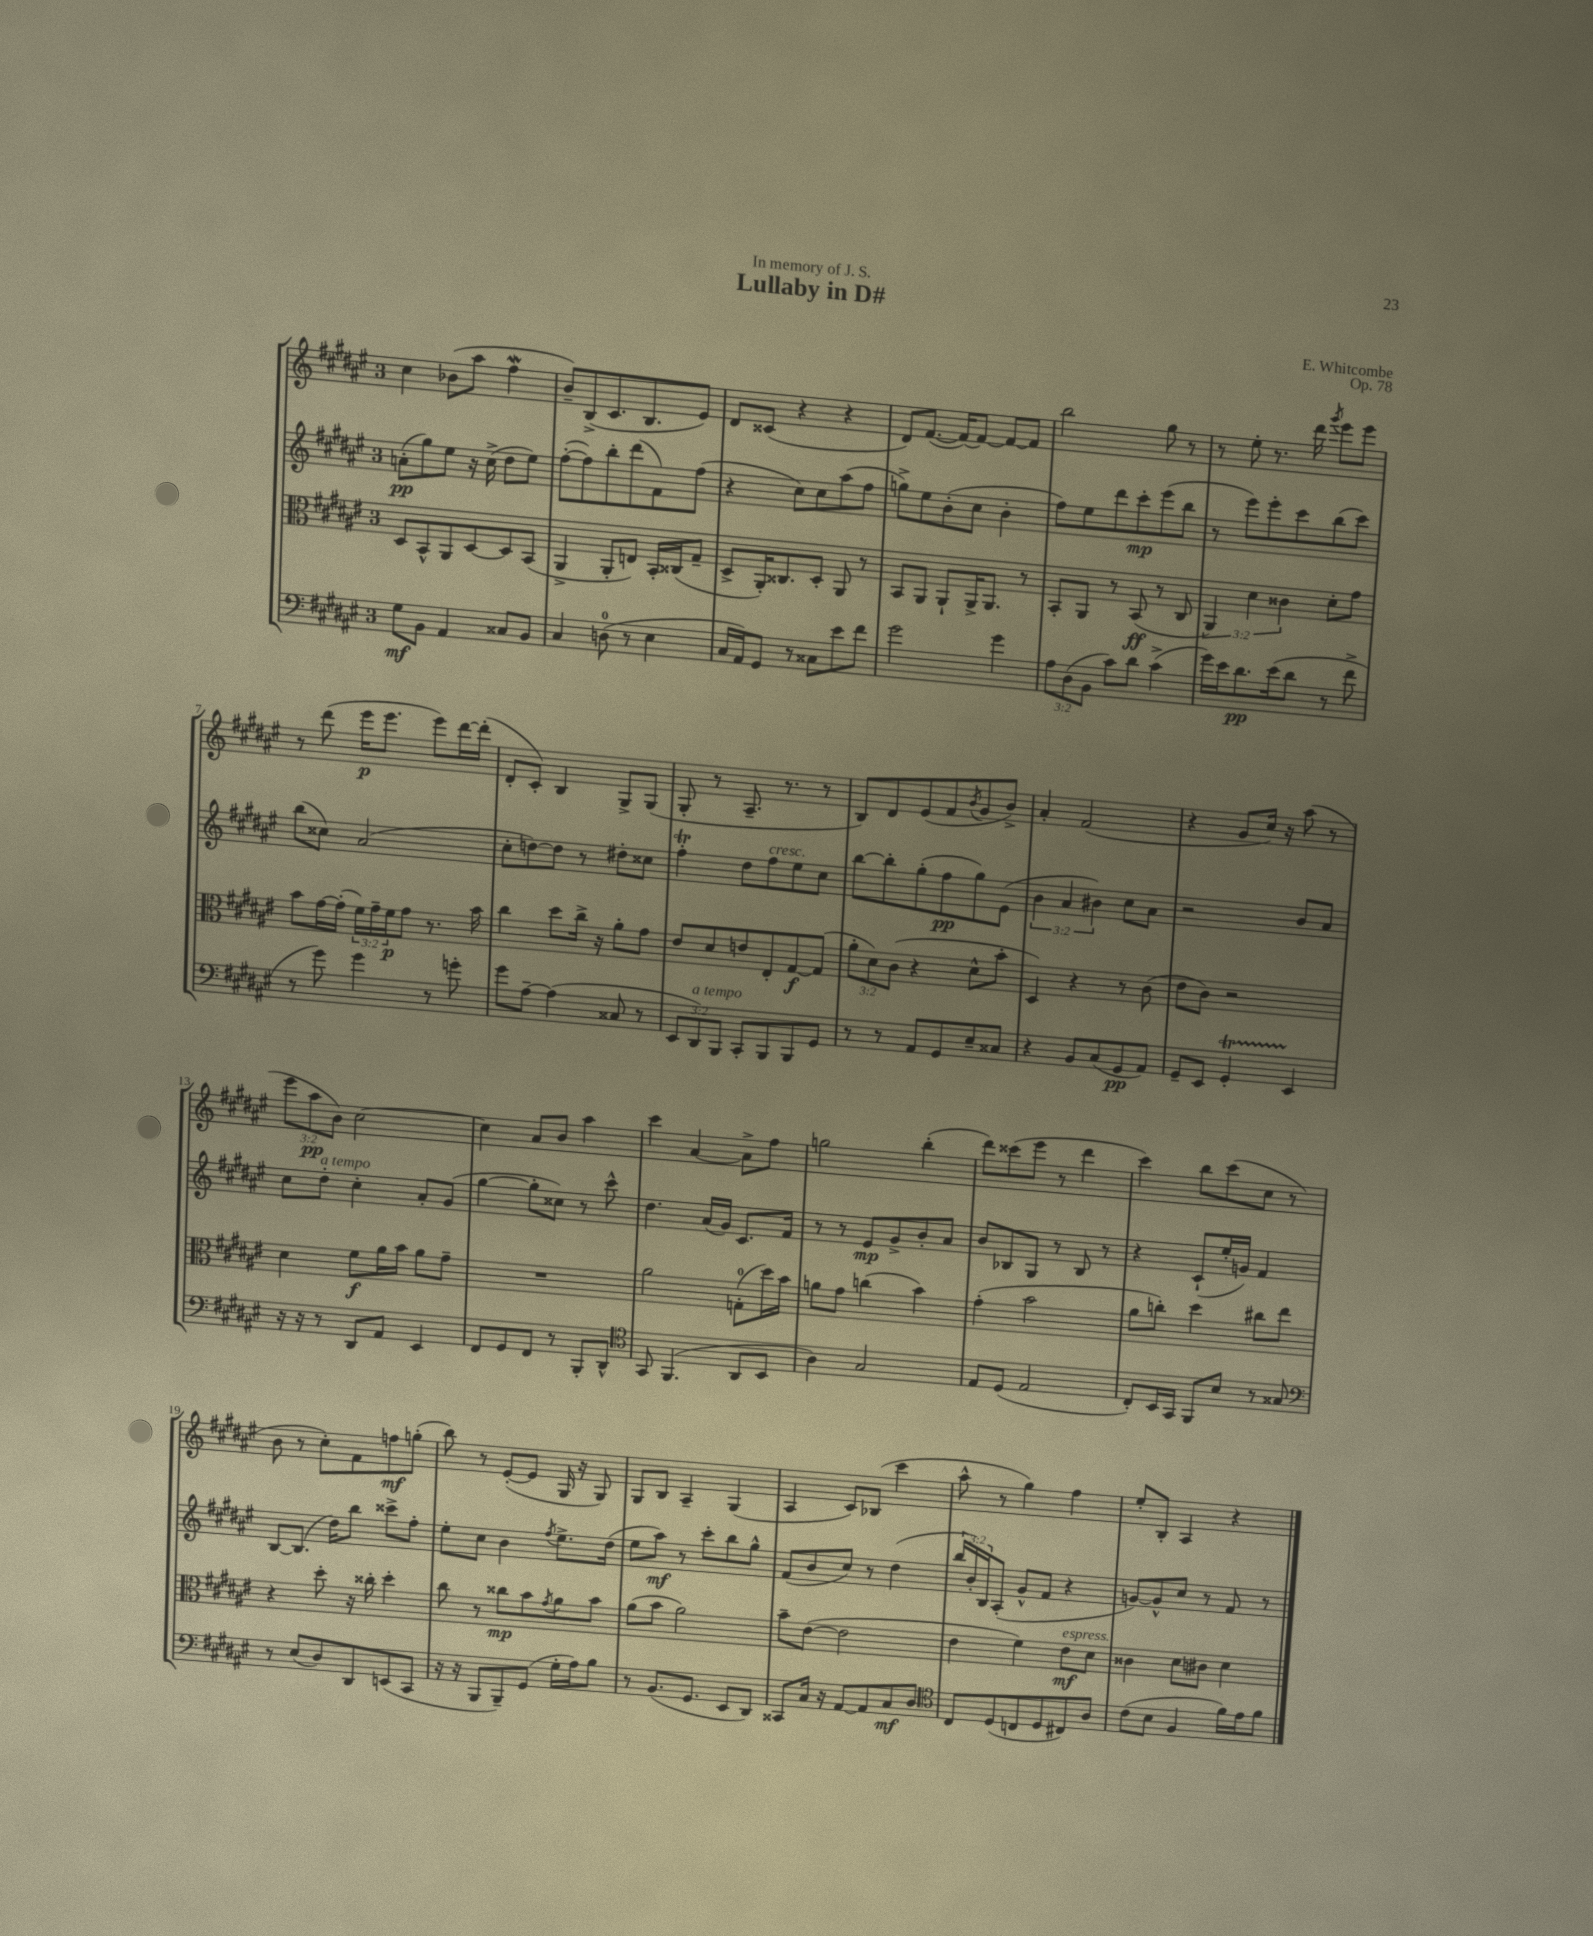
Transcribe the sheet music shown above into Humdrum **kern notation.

**kern	**kern	**kern	**kern
*staff4	*staff3	*staff2	*staff1
*clefF4	*clefC3	*clefG2	*clefG2
*k[f#c#g#d#a#e#]	*k[f#c#g#d#a#e#]	*k[f#c#g#d#a#e#]	*k[f#c#g#d#a#e#]
*M3/4	*M3/4	*M3/4	*M3/4
8G#	8D#	(8a'	4cc#
8BB	8BB^^	8gg#)	.
4AA#	8AA#	8ee#	(8b-
.	[8D#	16r	8aa#
.	.	(16cc#^	.
8C##	8D#]	8dd#	4ff#
8BB	(8BB	8ee#)	.
=	=	=	=
4C#	4AA#^	([8ff#'	8b~)
.	.	8ff#])	(8B^
(8D	8AA#'	8bb'	8.c#
8r	8E)	(8ddd#	.
.	.	.	8.B
4E#	16BB'	8f#)	.
.	(16C##	.	.
.	8G#~	(8ff#	8e#)
=	=	=	=
16C#	8D#^	4r	8d#
16AA#)	.	.	.
8GG#	16AA#')	.	(8c##
.	8.C##	.	.
8r	.	8cc#)	4r
8C##	8D#'	8cc#	.
8e#	8AA#	(8aa#	4r
8f#	8r	8ff#	.
=	=	=	=
2g#	8BB	8gg^)	8d#)
.	8AA#	8ee#	([8.f#
.	8AA#`	(8b'	.
.	.	.	16f#_)
.	16AA#^	8cc#	8f#_
.	8.AA#	.	.
4g#	.	4b'	8f#_
.	8r	.	8f#]
=	=	=	=
12A#	8BB'	8ff#)	2bb
(12D#	.	.	.
.	8AA#	8ee#	.
12BB	.	.	.
8c#)	8r	8ddd#	.
8d#	(8BB	8ccc#'	.
(4c#^	8r	(8eee#	8gg#
.	8C#	8bb	8r
=	=	=	=
16g#)	6AA#)	8r	8r
16e#	.	.	.
8.d#	.	8eee#)	8ee#'
.	6d#	.	.
.	.	8eee#'	8.r
(16e#	.	.	.
.	6c##	.	.
8d#	.	8ccc#	.
.	.	.	16ddd#
.	.	.	8qggg#
8r	8d#'	(8bb	8eee#
8f#^	8g#	8ccc#)	8eee#
=	=	=	=
8r	8b	(8bb	8r
8g#)	[16g#	8cc##)	(8ddd#
.	(16g#']	.	.
4g#	24f#)	(2a#	16eee#
.	24g#~	.	.
.	.	.	8.eee#
.	24f#	.	.
.	8g#	.	.
8r	8.r	.	8eee#)
8g'	.	.	[16ddd#
.	16b	.	(16ddd#']
=	=	=	=
8g#	4cc#	8cc#'	8d#'
[8A#~	.	[8dd)	8c#')
(4A#]	8dd#	8dd]	4B
.	16cc#^	8r	.
.	16r	.	.
8C##	8a#'	8dd#'	8G#^
8r	8g#	8cc##	(8G#
=	=	=	=
12EE#	8e#	4ff#'	8G#'
12DD#)	.	.	.
.	8d#	.	8r
12BBB	.	.	.
8CC#'	8e	8dd#	8.A#~
8BBB	8E#'	8ff#	.
.	.	.	8.r
8BBB	[8G#	8ee#	.
8GG#	(8G#]	8cc#	8r
=	=	=	=
8r	12a#'	[8bb	8B)
.	12d#)	.	.
8r	.	8bb']	8d#
.	(12c#	.	.
8AA#	4r	(8gg#'	(8e#
8GG#	.	8ff#	8f#
.	.	.	8qb
8E#~	8d#^^	8gg#)	8g#
8C##	8b'	(8e#	8b^)
=	=	=	=
4r	4D#)	6b	4a#'
.	.	6a#	.
8BB	4r	.	(2f#
.	.	6b#)	.
(8C#	.	.	.
8GG#	8r	8cc#	.
8AA#)	(8c#	8a#	.
=	=	=	=
8GG#~	8e#	2r	4r
8EE#	8c#)	.	.
4GG#'	2r	.	8g#
.	.	.	16cc#)
.	.	.	16r
4EE#	.	8b	(8aa#
.	.	8a#	8r
=	=	=	=
16r	4d#	8cc#	12eee#
16r	.	.	.
.	.	.	12aa#
8r	.	8dd#'	.
.	.	.	12b)
8DD#	8f#	4cc#'	[2cc#
8AA#	16a#	.	.
.	16b	.	.
4EE#	8a#	8a#'	.
.	8g#~	(8g#	.
=	=	=	=
8FF#	2.r	[4gg#	4cc#]
8GG#	.	.	.
8FF#	.	8gg#']	8a#
8r	.	8cc##)	8b
8BBB'	.	8r	4aa#
8DD#^^	.	8ccc#^^	.
=	=	=	=
*clefC4	*	*	*
8GG#	2a#	4.dd#	4ccc#
(4.FF#	.	.	.
.	.	.	[4a#
.	.	(16a#	.
.	.	16g#)	.
8AA#	(8G'	8.c#	8a#^]
8BB	16dd#)	.	8ff#
.	16b	16f#	.
=	=	=	=
4A#)	8a	8r	2gg
.	8g#	8r	.
2G#	(4cc	8e#	.
.	.	8g#^	.
.	4b)	8b'	(4bb'
.	.	8a#	.
=	=	=	=
8E#	(4g#'	8b	8ddd#)
(8D#	.	8B-	(8ccc##
2E#	2b	8G#	8eee#
.	.	8r	8r
.	.	8B-	4ddd#
.	.	8r	.
=	=	=	=
8C#')	8a#	4r	4ccc#)
16BB	8cc')	.	.
16GG#	.	.	.
8FF#	4dd#	(8c#`	8bb
8B	.	16ee#'	(8ccc#
.	.	16g)	.
8r	8cc#	4f#	8cc#
8G##	8ee#	.	8r
=	=	=	=
*clefF4	*	*	*
8r	4r	[8B	8b
(8E#	.	(8.B]	8r
8D#)	8dd#'	.	8cc#')
.	.	16dd#)	.
8DD#	16r	8bb	8f#
.	16cc##'	.	.
(8EE	4dd#'	8ccc##^	8ff
8CC#	.	8ff#'	(8gg'
=	=	=	=
16r	8cc#	8ee#'	8bb)
16r	.	.	.
8BBB	8r	8cc#	8r
8BBB~)	8cc##	4b	([8e#'
(8GG#	8b	.	8e#]
.	8qg#	8qff#	.
16G#'	8a#	8.ee#^	16G#
16A#)	.	.	16r
8B	8b	.	8G#)
.	.	(16dd#	.
=	=	=	=
8r	(8a#	8ee#	8G#
(8.BB	8b	8aa#)	8B
.	2a#)	8r	4A#~
8.GG#	.	.	.
.	.	8ccc#'	.
8EE#	.	8bb	(4G#
8DD#)	.	8gg#^^	.
=	=	=	=
8CC##	8b~	(8f#	4A#
16C#	([8e#	8b	.
16r	.	.	.
[8AA#	2e#]	8cc#)	8c#)
8AA#]	.	8r	(8B-
8C#	.	(4dd#	4ccc#
8D#	.	.	.
=	=	=	=
*clefC4	*	*	*
8C#	4e#	24bb	8aa#^^
.	.	24b')	.
.	.	24B	.
(8D#	.	(8A#'	8r
8C	4f#)	8g#^^	4gg#)
8D#	.	8f#	.
8C#)	8e#	4r	4ff#
8A#	8d#	.	.
=	=	=	=
(8c#	4c##	[8g)	8ee#'
8B	.	8g^^]	8B'
4F#	8d#	8cc#	4A#
.	8c#	8r	.
16f#)	4d#	8f#	4r
16e#	.	.	.
8f#	.	8r	.
==	==	==	==
*-	*-	*-	*-
